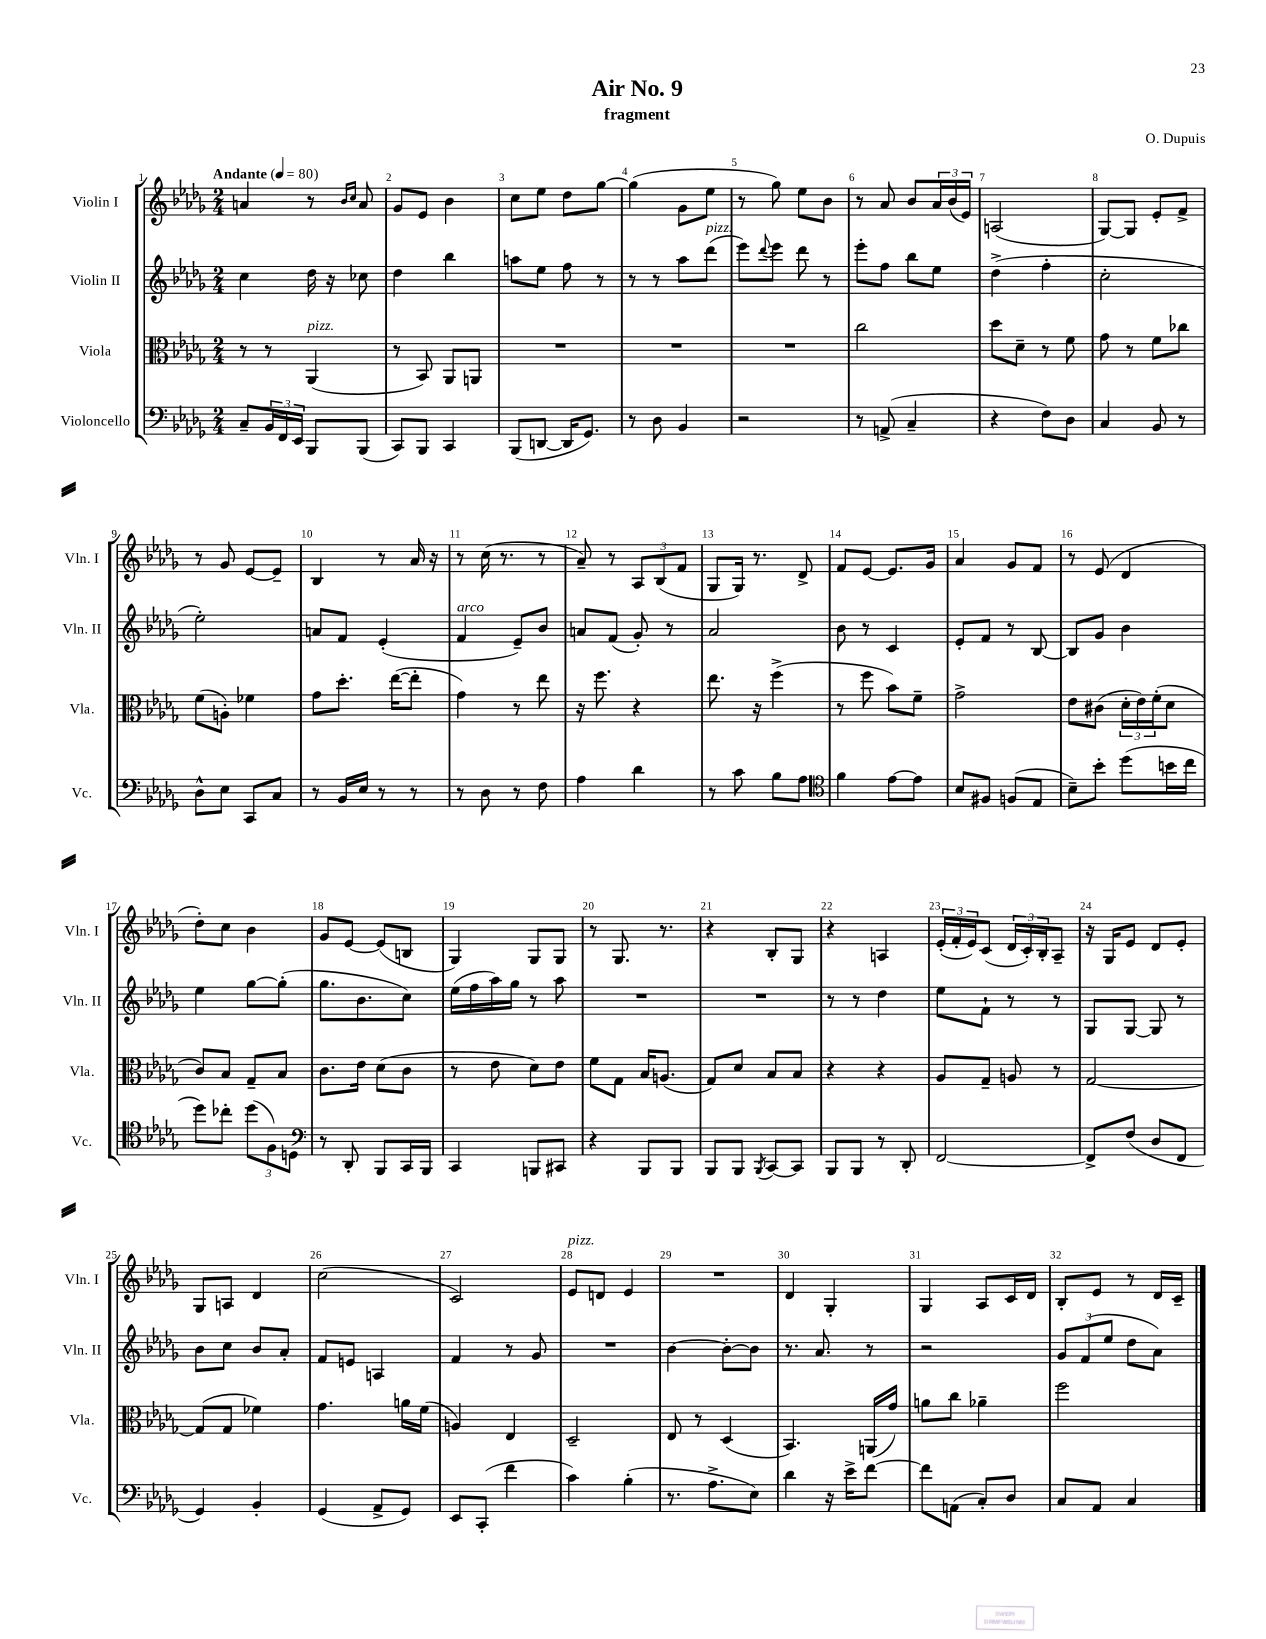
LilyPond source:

\header { title = "Air No. 9" composer = "O. Dupuis" subtitle = "fragment" }
<<
\new StaffGroup <<
\new Staff = "s0" \with { instrumentName = "Violin I" shortInstrumentName = "Vln. I" } {
    \clef treble \key des \major \numericTimeSignature \time 2/4 \tempo "Andante" 4 = 80
    a'4 r8 \grace { bes'16 c''16 } a'8 |
    ges'8 ees'8 bes'4 |
    c''8 ees''8 des''8 ges''8~ |
    ges''4( ges'8 ees''8 |
    r8 ges''8) ees''8 bes'8 |
    r8 aes'8 bes'8 \tuplet 3/2 { aes'16 bes'16( ees'16) } |
    a2( |
    ges8~) ges8 ees'8-. f'8-> |
    r8 ges'8 ees'8~ ees'8-- |
    bes4 r8 aes'16 r16 |
    r8 c''16( r8. r8 |
    aes'8--) r8 \tuplet 3/2 { aes8 bes8( f'8 } |
    ges8 ges16) r8. des'8-> |
    f'8 ees'8~ ees'8. ges'16 |
    aes'4 ges'8 f'8 |
    r8 ees'8( des'4 |
    des''8-.) c''8 bes'4 |
    ges'8 ees'8~ ees'8( b8 |
    ges4) ges8 ges8 |
    r8 ges8. r8. |
    r4 bes8-. ges8 |
    r4 a4 |
    \tuplet 3/2 { ees'16-.( f'16-. ees'16) } c'8( \tuplet 3/2 { des'16 c'16-.) bes16-. } aes8-- |
    r16 ges16 ees'8 des'8 ees'8-. |
    ges8 a8 des'4 |
    c''2( |
    c'2) |
    ees'8^\markup { \italic "pizz." } d'8 ees'4 |
    R2 |
    des'4 ges4-. |
    ges4 aes8 c'16 des'16 |
    bes8-. ees'8 r8 des'16 c'16-- \bar "|." |
}
\new Staff = "s1" \with { instrumentName = "Violin II" shortInstrumentName = "Vln. II" } {
    \clef treble \key des \major \numericTimeSignature \time 2/4
    c''4 des''16 r16 ces''8 |
    des''4 bes''4 |
    a''8 ees''8 f''8 r8 |
    r8 r8 aes''8 des'''8^\markup { \italic "pizz." }( |
    ees'''8) \appoggiatura { des'''8 } ees'''8 des'''8 r8 |
    ees'''8-. f''8 bes''8 ees''8 |
    des''4->( f''4-. |
    c''2-. |
    ees''2-.) |
    a'8 f'8 ees'4-.( |
    f'4^\markup { \italic "arco" } ees'8--) bes'8 |
    a'8 f'8( ges'8-.) r8 |
    aes'2 |
    bes'8 r8 c'4 |
    ees'8-. f'8 r8 bes8~ |
    bes8 ges'8 bes'4 |
    ees''4 ges''8~ ges''8-.( |
    ges''8. bes'8. c''8) |
    ees''16( f''16 aes''16) ges''16 r8 aes''8 |
    R2 |
    R2 |
    r8 r8 des''4 |
    ees''8 f'8-! r8 r8 |
    ges8 ges8~ ges8 r8 |
    bes'8 c''8 bes'8 aes'8-. |
    f'8 e'8 a4 |
    f'4 r8 ges'8 |
    R2 |
    bes'4~ bes'8~-. bes'8 |
    r8. aes'8. r8 |
    r2 |
    \tuplet 3/2 { ges'8 f'8( ees''8 } des''8 aes'8) \bar "|." |
}
\new Staff = "s2" \with { instrumentName = "Viola" shortInstrumentName = "Vla." } {
    \clef alto \key des \major \numericTimeSignature \time 2/4
    r8 r8 aes,4^\markup { \italic "pizz." }( |
    r8 bes,8) aes,8 a,8 |
    R2 |
    R2 |
    R2 |
    c''2 |
    des''8 des'8-- r8 f'8 |
    ges'8 r8 f'8 ces''8 |
    f'8( a8-.) fes'4 |
    ges'8 des''8.-. ees''16~( ees''8-. |
    ges'4) r8 ees''8 |
    r16 f''8. r4 |
    ees''8. r16 f''4->( |
    r8 f''8 bes'8) f'8-- |
    ges'2-> |
    ees'8 cis'8( \tuplet 3/2 { des'16-. ees'16) f'16-.( } des'8 |
    c'8) bes8 ges8-- bes8 |
    c'8. ees'16 des'8( c'8 |
    r8 ees'8 des'8) ees'8 |
    f'8 ges8 bes16 a8.( |
    ges8) des'8 bes8 bes8 |
    r4 r4 |
    aes8 ges8-- a8 r8 |
    ges2~ |
    ges8( ges8 fes'4) |
    ges'4. a'16 f'16( |
    a4) ees4 |
    des2-- |
    ees8 r8 des4( |
    bes,4.) a,16( ges'16) |
    a'8 c''8 aes'4-- |
    f''2 \bar "|." |
}
\new Staff = "s3" \with { instrumentName = "Violoncello" shortInstrumentName = "Vc." } {
    \clef bass \key des \major \numericTimeSignature \time 2/4
    c8-- \tuplet 3/2 { bes,16 f,16 ees,16 } bes,,8 bes,,8( |
    c,8) bes,,8 c,4 |
    bes,,8( d,8~ d,16 ges,8.) |
    r8 des8 bes,4 |
    r2 |
    r8 a,8->( c4-- |
    r4 f8) des8 |
    c4 bes,8 r8 |
    des8-^ ees8 c,8 c8 |
    r8 bes,16 ees16 r8 r8 |
    r8 des8 r8 f8 |
    aes4 des'4 |
    r8 c'8 bes8 aes8 |
    \clef tenor f'4 ees'8~ ees'8 |
    bes8 fis8 f8( ees8 |
    bes8--) bes'8-. des''8( b'16 c''16 |
    des''8) ces''8-. \tuplet 3/2 { des''8( f8) d8 } |
    \clef bass r8 des,8-. bes,,8 c,16 bes,,16 |
    c,4 b,,8 cis,8 |
    r4 bes,,8 bes,,8 |
    bes,,8 bes,,8 \acciaccatura { bes,,8 } c,8~ c,8 |
    bes,,8 bes,,8 r8 des,8-. |
    f,2~ |
    f,8-> f8( des8 f,8 |
    ges,4) bes,4-. |
    ges,4( aes,8-> ges,8) |
    ees,8 c,8-.( f'4 |
    c'4) bes4-.( |
    r8. aes8.-> ees8) |
    des'4 r16 ees'16-> f'8~ |
    f'8 a,8( c8-.) des8 |
    c8 aes,8 c4 \bar "|." |
}
>>
>>
\layout { \context { \Score \override BarNumber.break-visibility = ##(#f #t #t) barNumberVisibility = #all-bar-numbers-visible } }
